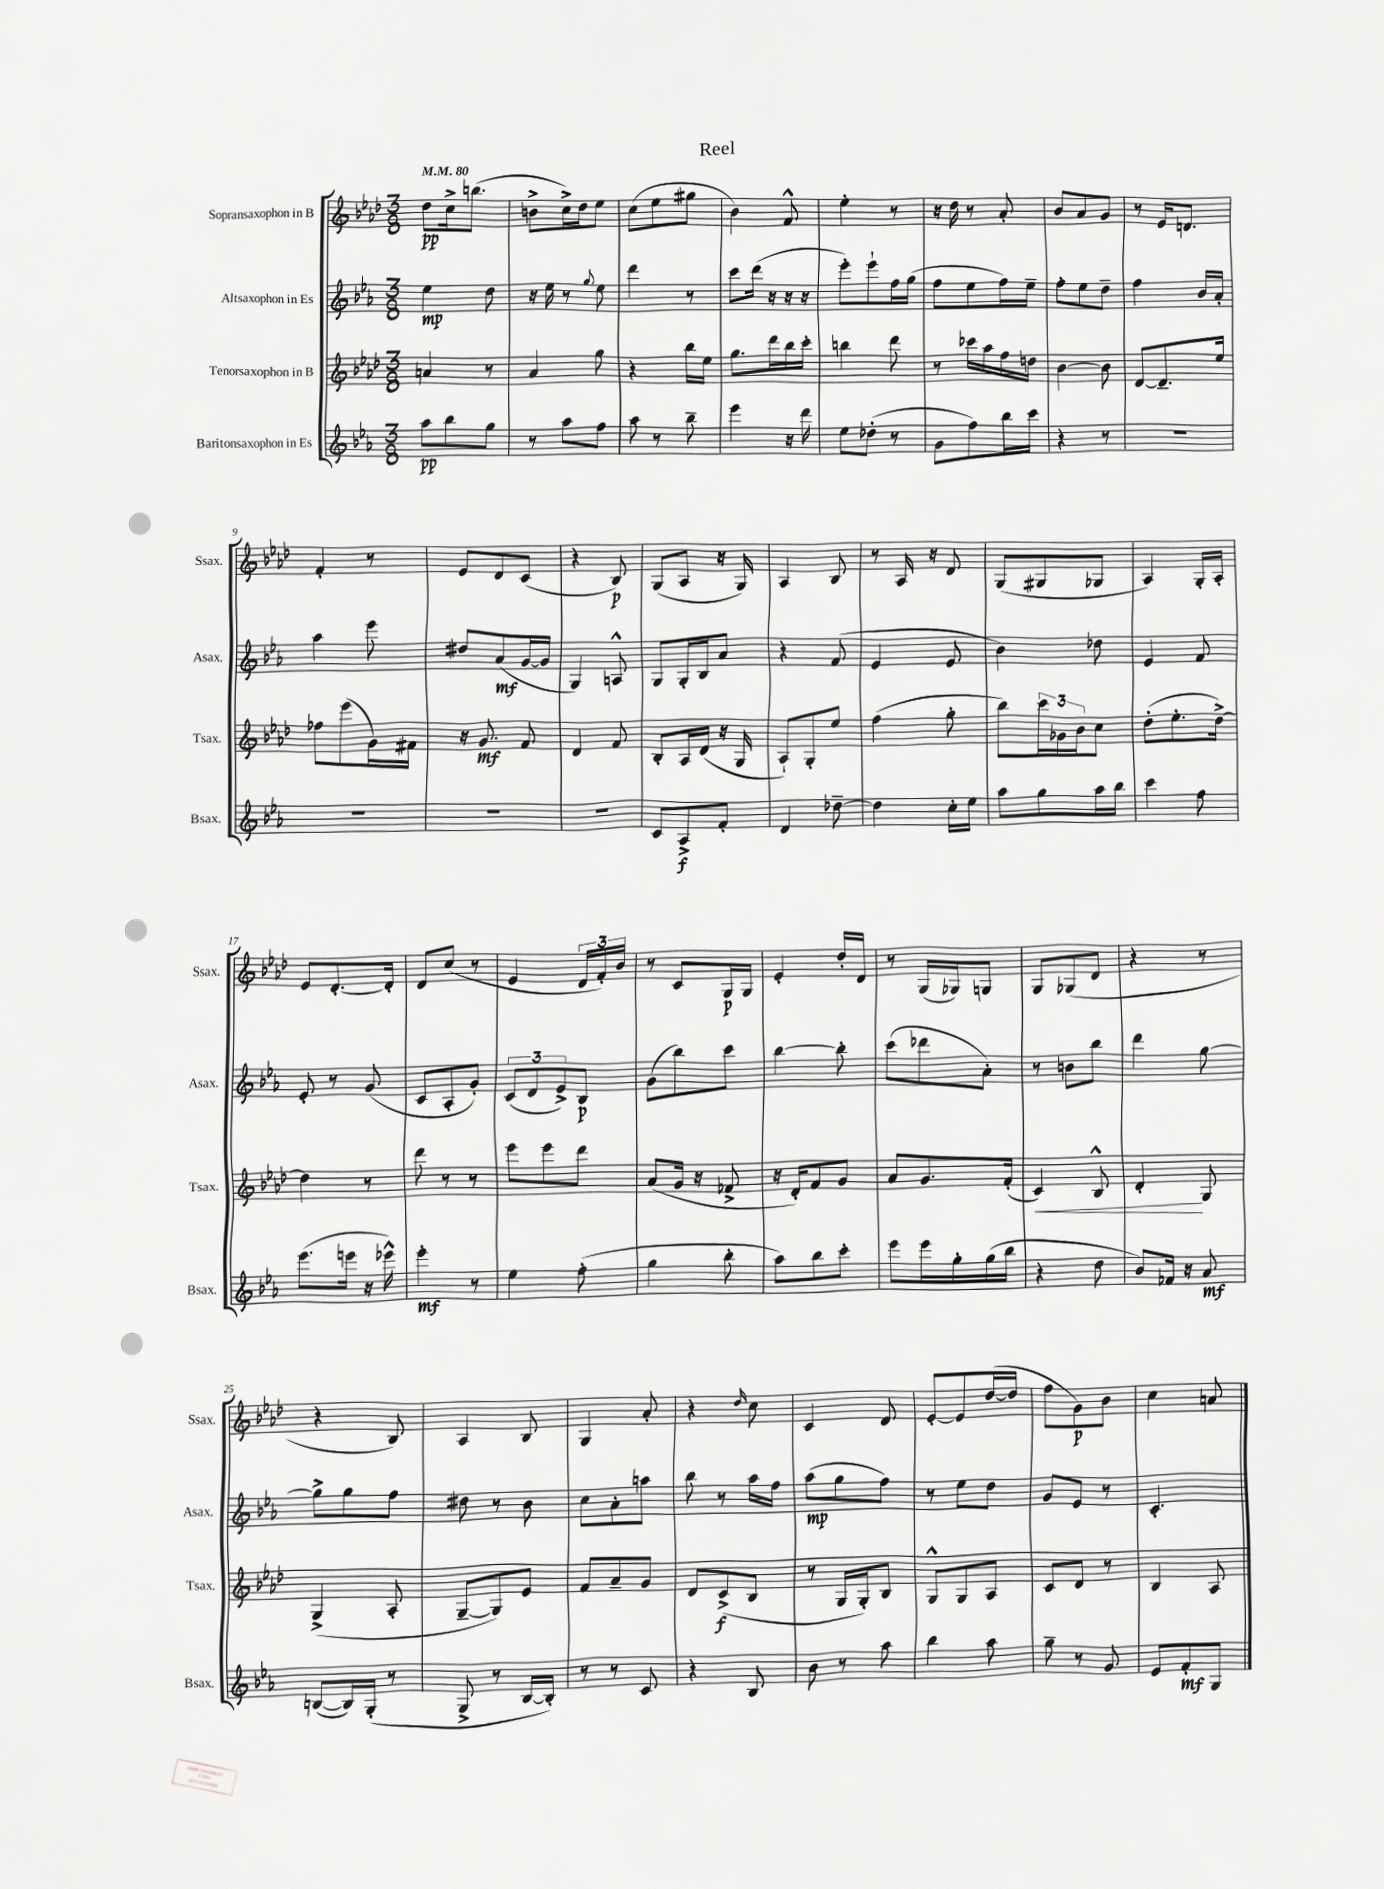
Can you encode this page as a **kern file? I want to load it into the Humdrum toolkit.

**kern	**kern	**kern	**kern
*staff4	*staff3	*staff2	*staff1
*clefG2	*clefG2	*clefG2	*clefG2
*k[b-e-a-]	*k[b-e-a-d-]	*k[b-e-a-]	*k[b-e-a-d-]
*M3/8	*M3/8	*M3/8	*M3/8
*MM80	*MM80	*MM80	*MM80
8aa-	4a	4ee-	8dd-
8bb-	.	.	16cc^
.	.	.	(8.bb
8gg	8r	8dd	.
=	=	=	=
8r	4a-	16r	8b^
.	.	16ee-	.
8aa-	.	8r	16cc^)
.	.	.	16dd-
.	.	8qqgg	.
8ff	8gg	8ee-	8ee-
=	=	=	=
8aa-	4r	4ddd	(8cc
8r	.	.	8ee-
8bb-~	16bb-	8r	8gg#
.	16ee-	.	.
=	=	=	=
4eee-	8.gg	8ccc	4b-)
.	.	(16ddd	.
.	16ddd-	16r	.
16r	16bb-	16r	8f^^
16ddd	16ccc'	16r	.
=	=	=	=
8ee-	4bb	8eee-')	4ee-'
(8dd-'	.	8eee-`	.
8r	8ddd-	16ff	8r
.	.	(16gg	.
=	=	=	=
8g	8r	8ff	16r
.	.	.	16dd-
8ff)	16ccc-	8ee-	8r
.	16aa-	.	.
16bb-	16ff	16ff)	8a-'
16ccc	16dd	16ee-~	.
=	=	=	=
4r	[4b-	8ff'	8b-
.	.	8ee-	8a-
8r	8b-]	8dd~	8g
=	=	=	=
4.r	[8d-	4ff	8r
.	8.d-~]	.	16e-
.	.	.	8.d
.	.	16b-	.
.	16ee-	16a-'	.
=	=	=	=
4.r	8ff-	4aa-	4f'
.	(8eee-	.	.
.	16g)	8eee-	8r
.	16f#	.	.
=	=	=	=
4.r	16r	8dd#	8e-
.	8.g	.	.
.	.	(8a-	8d-
.	8f	[16g	(8c
.	.	16g]	.
=	=	=	=
4.r	4d-	4G)	4r
.	8f	8A^^	8B-)
=	=	=	=
8c	8B-'	8G	(8G
8A-^	16A-	16G'	8A-
.	(16d-	16B-	.
8f'	16r	8a-	16r
.	16G	.	16G)
=	=	=	=
4d	8A-`)	4r	4A-
.	8G'	.	.
[8dd-~	8ee-	(8f	8B-
=	=	=	=
4dd-]	(4ff	4e-	8r
.	.	.	16A-
.	.	.	16r
16cc'	8gg'	8e-	8d-
16ee-	.	.	.
=	=	=	=
8aa-	8bb-)	4b-)	(8G
8gg	24ccc	.	8G#
.	24g-	.	.
.	24b-	.	.
16aa-	8cc	8dd-	8G-
16bb-	.	.	.
=	=	=	=
4ccc	(8dd-'	4e-	4A-)
.	8.ee-'	.	.
8ff	.	8f	16G'
.	[16dd-^)	.	16A-'
=	=	=	=
(8.eee-	4dd-]	8e-'	8e-
.	.	8r	[8.d-'
16eee	.	.	.
16r	8r	(8g	.
16eee-^^)	.	.	16d-']
=	=	=	=
4eee-'	8ddd-	8c	8d-
.	8r	8A-'	(8cc
8r	8r	8g')	8r
=	=	=	=
4ee-	8eee-	(12c	4e-
.	.	12d	.
.	8eee-	.	.
.	.	12e-^)	.
(8ff'	8ddd-	8B-	24d-
.	.	.	24f')
.	.	.	24b-
=	=	=	=
4gg	(8a-	(8g	8r
.	16g	8bb-)	8c
.	16r	.	.
8bb-'	8f-^	8ccc	16G
.	.	.	16G
=	=	=	=
8aa-)	16r	[4bb-	4e-'
.	16d-')	.	.
8bb-	8f	.	.
8ccc'	8g	8bb-']	16dd-'
.	.	.	16d-
=	=	=	=
8eee-	8a-	(8ccc	8r
16eee-	8.g	8ddd-	(16G
16gg'	.	.	16G-)
(16gg	.	8a-')	8G
16bb-	(16f'	.	.
=	=	=	=
4r	4c)	8r	8G
.	.	8b	(8G-
8dd	8B-^^	8bb-	8d-
=	=	=	=
8b-)	4d-'	4ddd	4r
16f-	.	.	.
16r	.	.	.
8a-	8G	[8gg	8r
=	=	=	=
([8B	(4G^	8gg^]	4r
16B])	.	8gg	.
(16G'	.	.	.
8r	8A-'	8ff	8B-)
=	=	=	=
8G^	[8G~	8dd#	4A-
8r	8G])	8r	.
[16B-	8e-	8b-	8B-
16B-'])	.	.	.
=	=	=	=
8r	8f	8cc	4G
8r	8a-~	8a-'	.
8c	8g	8aa	8a-'
=	=	=	=
4r	8d-	8bb-	4r
.	(8c^	8r	.
.	.	.	16qqdd-
8B-	8B-	16aa-	8cc
.	.	16ff	.
=	=	=	=
8b-	8r	(8aa-	4c
8r	16G	8gg	.
.	16G')	.	.
8aa-	8B-	8ff)	8d-
=	=	=	=
4bb-	8G^^	8r	[8e-'
.	8G	8ee-	8e-]
8aa-	8A-	8dd	([16dd-
.	.	.	16dd-]
=	=	=	=
8gg~	8c	8g	8ff
8r	8d-	8e-	8g)
8g	8r	8r	8b-
=	=	=	=
8e-	4B-	4.c'	4cc
8f'	.	.	.
8G	8A-	.	8a
==	==	==	==
*-	*-	*-	*-
